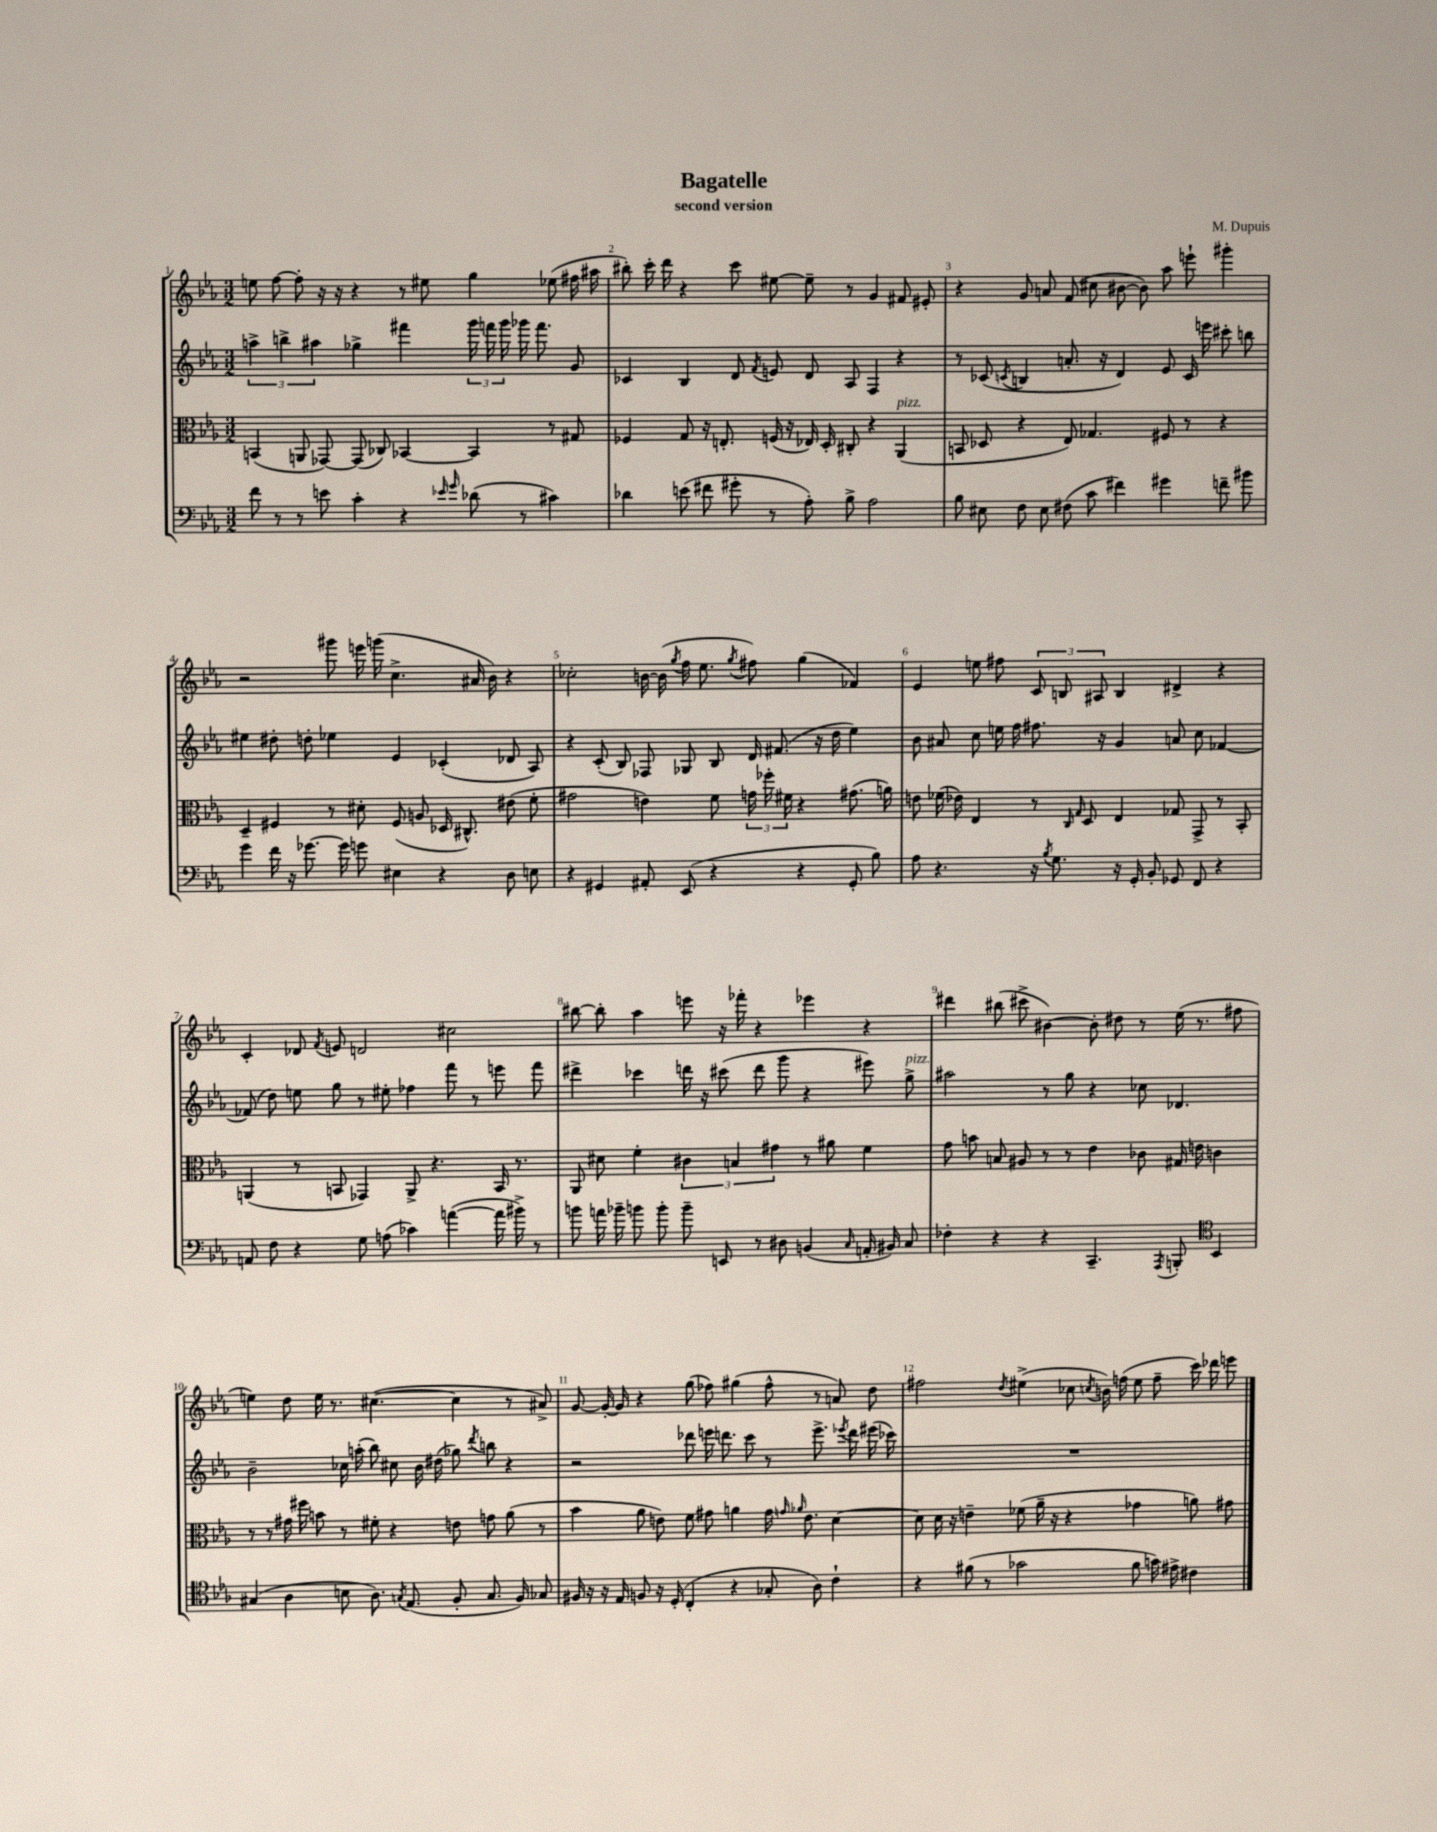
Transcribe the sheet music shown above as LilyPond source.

\header { title = "Bagatelle" composer = "M. Dupuis" subtitle = "second version" }
<<
\new StaffGroup <<
\new Staff = "s0" {
    \clef treble \key ees \major \numericTimeSignature \time 3/2
    \autoBeamOff e''8 f''8~ f''8-. r16 r16 r4 r8 eis''8 g''4 ees''8( fis''16 ais''16 |
    bis''8-.) c'''16-. d'''16 r4 c'''8 eis''8~ eis''8-- r8 g'4 fis'8 eis'8-. |
    r4 g'8 a'8 f'8( cis''8 bis'8~ bis'8) aes''8 e'''8-! gis'''4-. |
    r2 gis'''8 e'''16 g'''16( c''4.-> ais'16 bes'16) r4 |
    ces''2-. b'16~ b'16( \acciaccatura { g''8 } f''16 ees''8. \acciaccatura { g''8 } fis''8) g''4( fes'4) |
    ees'4 e''8 fis''8 \tuplet 3/2 { c'8 b8 ais8 } b4 dis'4-> r4 |
    c'4-. des'8 \acciaccatura { f'8 } e'8 d'2 cis''2 |
    bis''8~ bis''8-. aes''4 e'''8 r16 fes'''16-. r4 ees'''4 r4 |
    dis'''4 bis''8( cis'''8-> bis'4~) bis'8-. dis''8 r8 ees''16( r8. fis''8 |
    e''4) d''8 e''16 r8. cis''4.~( cis''4 r8 ais'8->) |
    g'8~ g'16~-. g'16 r4 g''8( fes''8) gis''4( fes''8-^ r8 a'8) d''8 |
    fis''2 \acciaccatura { d''8 } eis''4->( ces''8 \acciaccatura { c''8 } b'16) f''16( eis''8 f''8-- c'''16) des'''16 e'''8 \bar "|." |
}
\new Staff = "s1" {
    \clef treble \key ees \major \numericTimeSignature \time 3/2
    \autoBeamOff \tuplet 3/2 { a''4-> b''4-> ais''4 } ges''4-> fis'''4 \tuplet 3/2 { g'''16 f'''16 g'''16 } ges'''16 f'''8. g'8 |
    ces'4 bes4 d'8 \acciaccatura { f'8 } e'8 d'8 aes8 f4 r4 |
    r8 ces'8( \acciaccatura { c'8 } b4 a'8.-. r16 d'4) ees'8 c'16 e'''16 cis'''8-. b''8 |
    eis''4 dis''8-. d''8-. ees''4 ees'4 ces'4-.( des'8 aes8) |
    r4 c'8-.( bes8) fes8 ges8 bes8 d'16 fis'8.( r16 d''16 ees''4) |
    bes'8 ais'8 c''8 e''16 f''16 fis''8. r16 g'4 a'8 c''8 fes'4~ |
    fes'8( d''8) e''8 g''8 r8 eis''8-. fes''4 f'''8 r8 e'''8 f'''8 |
    dis'''4-> ces'''4 d'''16 r16 cis'''8( d'''8 g'''8 r4 eis'''8) g''8->^\markup { \italic "pizz." } |
    ais''2 r8 g''8 r4 ces''8 des'4. |
    bes'2-- ces''16 a''16-.( bes''8) cis''8 bes'16 dis''16( ges''8) \acciaccatura { d'''8 } b''8 r4 |
    r2 des'''8 e'''16 d'''8. c'''8 r8 e'''8.-> \acciaccatura { ees'''8 } d'''16 eis'''16( ces'''16) |
    R1. \bar "|." |
}
\new Staff = "s2" {
    \clef alto \key ees \major \numericTimeSignature \time 3/2
    \autoBeamOff b,4( a,8 ges,8~) ges,8( ces8) bes,4~ bes,4 r8 gis8 |
    fes4 g8 r16 e8.-. f16( r16 ees16) d16-. cis8-. r4 aes,4^\markup { \italic "pizz." }( |
    b,8 des8 r4 ees8) ges4. fis8 r8 r4 |
    d4-- fis4 r8 dis'8-. fis8( a8 des16 cis8.-^) eis'8( f'8-. |
    gis'2 e'4) f'8 \tuplet 3/2 { g'16 fes''16-. fis'16 } r4 gis'8.( a'16) |
    e'8 fes'16( ees'16) ees4 r8 \grace { c16 g16 } d8 ees4 ges8 g,8-> r8 bes,8-. |
    a,4( r8 b,8 ges,4) a,8-> r4. b,16 r8. |
    aes,8 dis'8 f'4-. \tuplet 3/2 { cis'4 b4 gis'4 } r8 ais'8 f'4 |
    g'8 b'8 b8 ais8 r8 r8 ees'4 ces'8 gis16 e'16 c'4 |
    r8 r8 gis'16 fis''16 b'8 r8 fis'8-. r4 e'8 g'8 aes'8( r8 |
    bes'4 aes'8 e'8) f'8 gis'8 a'4 gis'16 \grace { g'16 aes'16 } e'8. d'4~ |
    d'8 d'16 r16 e'4-- fes'8( aes'16-- r16 r4 ges'4 a'8) gis'8 \bar "|." |
}
\new Staff = "s3" {
    \clef bass \key ees \major \numericTimeSignature \time 3/2
    \autoBeamOff f'8 r8 r8 e'8 c'4-. r4 \grace { ees'16 g'16 } des'8( r8 cis'4) |
    des'4 e'8( fis'8 gis'8-. r8 aes8-.) bes8-> aes2 |
    bes8 eis8 f8 eis8 fis8( c'8 fis'4) gis'4 f'8-- bis'8 |
    g'4 f'16 r16 ges'8.~ ges'16 g'8 eis4 r4 d8 e8 |
    r4 gis,4 ais,8-. ees,8( r4 r4 gis,8-. bes8) |
    aes8 r4. r16 \acciaccatura { bes8 } g8. r16 g,16-. bes,8-. ges,8 f,8 r4 |
    a,8 f8 r4 g8 a8( ces'4) a'4~( a'16 bis'16->) r8 |
    b'8 a'16 bes'16-- b'8 b'8-. b'8-- e,8 r8 dis8 b,4( \grace { c16 } a,16-. bis,16) c8 |
    fes4-. r4 r4 c,4.-- \acciaccatura { aes,,8 } b,,8-. \clef tenor bes,4 |
    gis4( aes4 b8 aes8.) \acciaccatura { g8 } ees8.( f8-. g8. f16) ges8 |
    fis16 r16 r16 ees16 f8 r16 d16-.( c4-. r4 ges8-. aes8) c'4-! |
    r4 fis'8( r8 ges'2 fis'8 g'16) eis'16-> cis'4 \bar "|." |
}
>>
>>
\layout { \context { \Score \override BarNumber.break-visibility = ##(#f #t #t) barNumberVisibility = #all-bar-numbers-visible } }
